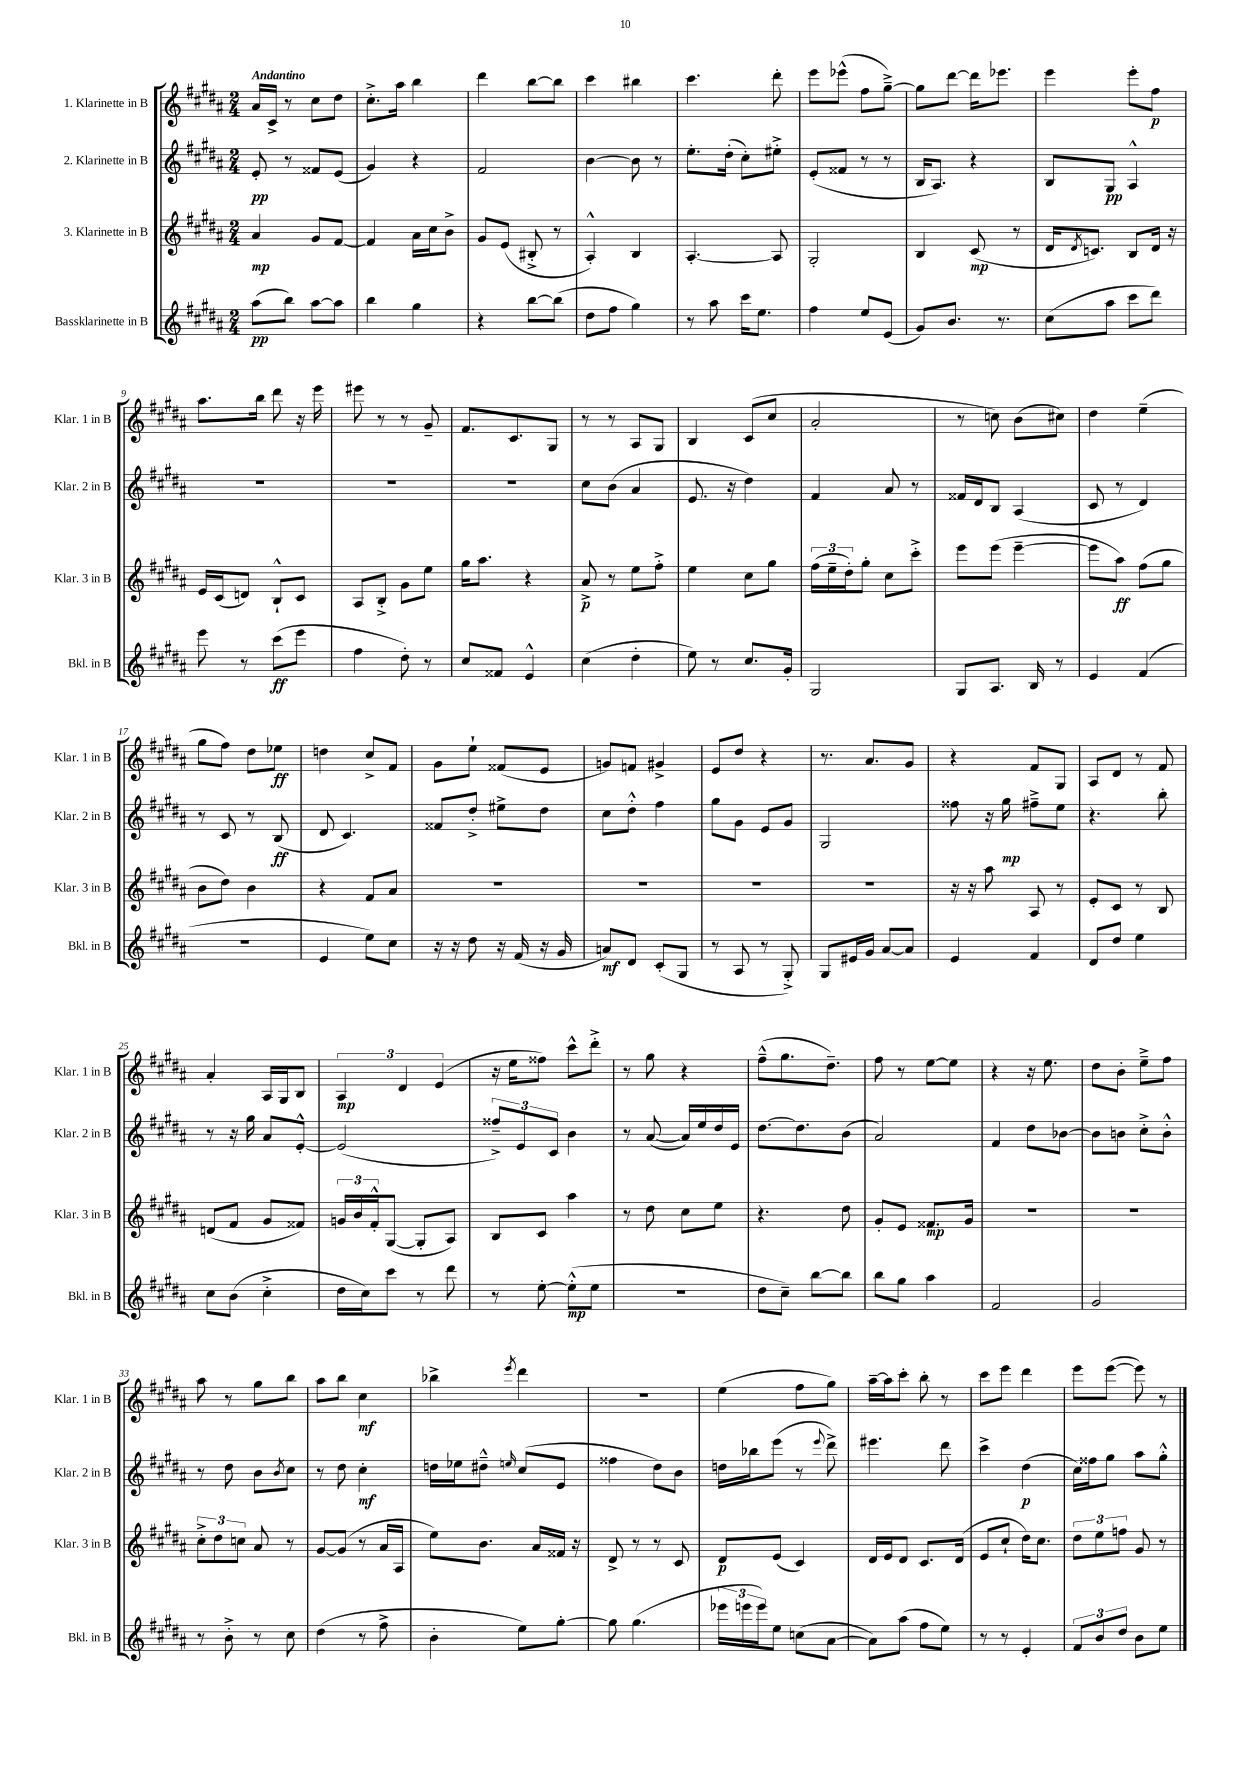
<<
\new StaffGroup <<
\new Staff = "s0" \with { instrumentName = "1. Klarinette in B" shortInstrumentName = "Klar. 1 in B" } {
    \clef treble \key b \major \numericTimeSignature \time 2/4 \tempo "Andantino"
    ais'16 cis'16-> r8 cis''8 dis''8 |
    cis''8.-.-> ais''16 b''4 |
    dis'''4 b''8~ b''8 |
    cis'''4 bis''4 |
    cis'''4. dis'''8-. |
    e'''8 ees'''8-^( fis''8 gis''8~--->) |
    gis''8 dis'''8~ dis'''16 ees'''8. |
    e'''4 e'''8-. fis''8\p |
    ais''8. b''16 dis'''8 r16 e'''16 |
    eis'''8 r8 r8 gis'8-- |
    fis'8. cis'8. gis8 |
    r8 r8 ais8 gis8 |
    b4 cis'8( cis''8 |
    ais'2-. |
    r8 c''8) b'8( cis''8) |
    dis''4 e''4--( |
    gis''8 fis''8) dis''8 ees''8\ff |
    d''4 cis''8-> fis'8 |
    gis'8 e''8-! fisis'8( e'8 |
    g'8) f'8 gis'4-> |
    e'8 dis''8 r4 |
    r8. ais'8. gis'8 |
    r4 fis'8 gis8 |
    ais8 dis'8 r8 fis'8 |
    ais'4-. ais16 gis16 b8 |
    \tuplet 3/2 { ais4\mp dis'4 e'4( } |
    r16 e''16 fisis''8) cis'''8-^ dis'''8-.-> |
    r8 gis''8 r4 |
    fis''8---^( gis''8. dis''8.--) |
    fis''8 r8 e''8~ e''8 |
    r4 r16 e''8. |
    dis''8 b'8-. e''8---> fis''8 |
    ais''8 r8 gis''8 b''8 |
    ais''8 b''8 cis''4\mf |
    bes''4-> \acciaccatura { e'''8 } dis'''4 |
    R2 |
    e''4( fis''8 gis''8) |
    ais''16~-- ais''16 cis'''8-. b''8-. r8 |
    cis'''8 e'''8 dis'''4 |
    e'''8 e'''8~( e'''8) r8 \bar "|." |
}
\new Staff = "s1" \with { instrumentName = "2. Klarinette in B" shortInstrumentName = "Klar. 2 in B" } {
    \clef treble \key b \major \numericTimeSignature \time 2/4
    e'8-.\pp r8 fisis'8 e'8( |
    gis'4) r4 |
    fis'2 |
    b'4~ b'8 r8 |
    e''8.-. dis''16-.( cis''8-.) eis''8-.-> |
    e'8-.( fisis'8 r8 r8 |
    b16 ais8.) r4 |
    b8 gis8\pp ais4-^ |
    R2 |
    R2 |
    R2 |
    cis''8 b'8( ais'4 |
    e'8. r16 dis''4) |
    fis'4 ais'8 r8 |
    fisis'16 dis'16 b8 ais4( |
    cis'8 r8 dis'4) |
    r8 cis'8 r8 b8\ff( |
    dis'8 cis'4.) |
    fisis'8 dis''8-.-> eis''8-> dis''8 |
    cis''8 dis''8-.-^ fis''4 |
    gis''8 gis'8 e'8 gis'8 |
    gis2 |
    fisis''8 r16 gis''16\mp fis''8---> e''8 |
    r4. b''8-. |
    r8 r16 gis''16 ais'8 e'8~-.-^ |
    e'2( |
    \tuplet 3/2 { fisis''8--->) e'8 cis'8 } b'4 |
    r8 ais'8~( ais'16) e''16 dis''16 e'16 |
    dis''8.~ dis''8. b'8( |
    ais'2) |
    fis'4 dis''8 bes'8~ |
    bes'8 b'8 cis''8-.-> b'8-.-^ |
    r8 dis''8 b'8 \acciaccatura { b'8 } cis''8 |
    r8 dis''8 cis''4-.\mf |
    d''16 ees''16 dis''8---^ \grace { e''16 } cis''8( e'8 |
    fisis''4 dis''8) b'8 |
    d''16 bes''16 e'''8( r8 \appoggiatura { e'''8 } dis'''8->) |
    eis'''4. dis'''8 |
    cis'''4-> dis''4\p( |
    cis''16) fisis''16 gis''8 ais''8 gis''8-.-^ \bar "|." |
}
\new Staff = "s2" \with { instrumentName = "3. Klarinette in B" shortInstrumentName = "Klar. 3 in B" } {
    \clef treble \key b \major \numericTimeSignature \time 2/4
    ais'4\mp gis'8 fis'8~ |
    fis'4 ais'16 cis''16 b'8-> |
    gis'8 e'8( bis8-.-> r8 |
    ais4-.-^) b4 |
    ais4.~-. ais8 |
    gis2-. |
    b4 cis'8\mp( r8 |
    dis'16 \acciaccatura { dis'8 } c'8.) b8 dis'16 r16 |
    e'16 cis'16( d'8) b8-!-^ cis'8 |
    ais8 b8-.-> gis'8 e''8 |
    gis''16 ais''8. r4 |
    ais'8->\p r8 e''8 fis''8-.-> |
    e''4 cis''8 gis''8 |
    \tuplet 3/2 { fis''16( e''16-- dis''16-.) } gis''8-. cis''8 cis'''8-.-> |
    e'''8 e'''8( e'''4~-- |
    e'''8 ais''8\ff) fis''8( gis''8 |
    b'8 dis''8) b'4 |
    r4 fis'8 ais'8 |
    R2 |
    R2 |
    R2 |
    R2 |
    r16 r16 ais''8 ais8 r8 |
    e'8-. cis'8 r8 b8 |
    d'8( fis'8 gis'8 fisis'8) |
    \tuplet 3/2 { g'16 b'16 fis'16-.-^ } gis8~( gis8-. ais8) |
    b8 cis'8 ais''4 |
    r8 dis''8 cis''8 e''8 |
    r4. dis''8 |
    gis'8-. e'8 fisis'8.\mp gis'16 |
    R2 |
    R2 |
    \tuplet 3/2 { cis''8-.-> dis''8 c''8 } ais'8 r8 |
    gis'8~ gis'8( r8 ais'16 ais16 |
    e''8) b'8. ais'16 fisis'16 r16 |
    dis'8-> r8 r8 cis'8 |
    dis'8\p e'8( cis'4) |
    dis'16 e'16 dis'8 cis'8. dis'16( |
    e'8 cis''8-! dis''16) cis''8. |
    \tuplet 3/2 { dis''8 e''8 f''8 } gis'8 r8 \bar "|." |
}
\new Staff = "s3" \with { instrumentName = "Bassklarinette in B" shortInstrumentName = "Bkl. in B" } {
    \clef treble \key b \major \numericTimeSignature \time 2/4
    ais''8\pp( b''8) ais''8~ ais''8 |
    b''4 gis''4 |
    r4 b''8~ b''8( |
    dis''8 fis''8 gis''4) |
    r8 ais''8 cis'''16 e''8. |
    fis''4 e''8 e'8( |
    gis'8) b'8. r8. |
    cis''8( ais''8 cis'''8 dis'''8) |
    e'''8 r8 cis'''8\ff( e'''8 |
    fis''4 dis''8-.) r8 |
    cis''8 fisis'8 e'4-^ |
    cis''4( dis''4-. |
    e''8) r8 cis''8. gis'16-. |
    gis2 |
    gis8 ais8. b16 r8 |
    e'4 fis'4( |
    R2 |
    e'4 e''8) cis''8 |
    r16 r16 dis''8 r16 fis'16( r16 gis'16 |
    a'8\mf) dis'8 cis'8-.( gis8 |
    r8 ais8 r8 gis8-.->) |
    gis8 eis'16 gis'16 ais'8~ ais'8 |
    e'4 fis'4 |
    dis'8 dis''8 e''4 |
    cis''8 b'8( cis''4-.-> |
    dis''16 cis''16) cis'''8 r8 dis'''8 |
    r8 e''8~-. e''8-.-^\mp( e''8 |
    R2 |
    dis''8 cis''8--) b''8~ b''8 |
    b''8 gis''8 ais''4 |
    fis'2 |
    gis'2 |
    r8 b'8-.-> r8 cis''8 |
    dis''4( r8 fis''8-> |
    b'4-. e''8) gis''8~-. |
    gis''8 gis''4.( |
    \tuplet 3/2 { ees'''16 e'''16 e'''16) } e''8 c''8( ais'8~ |
    ais'8) ais''8( fis''8 e''8) |
    r8 r8 e'4-. |
    \tuplet 3/2 { fis'8 b'8 dis''8 } b'8 e''8 \bar "|." |
}
>>
>>
